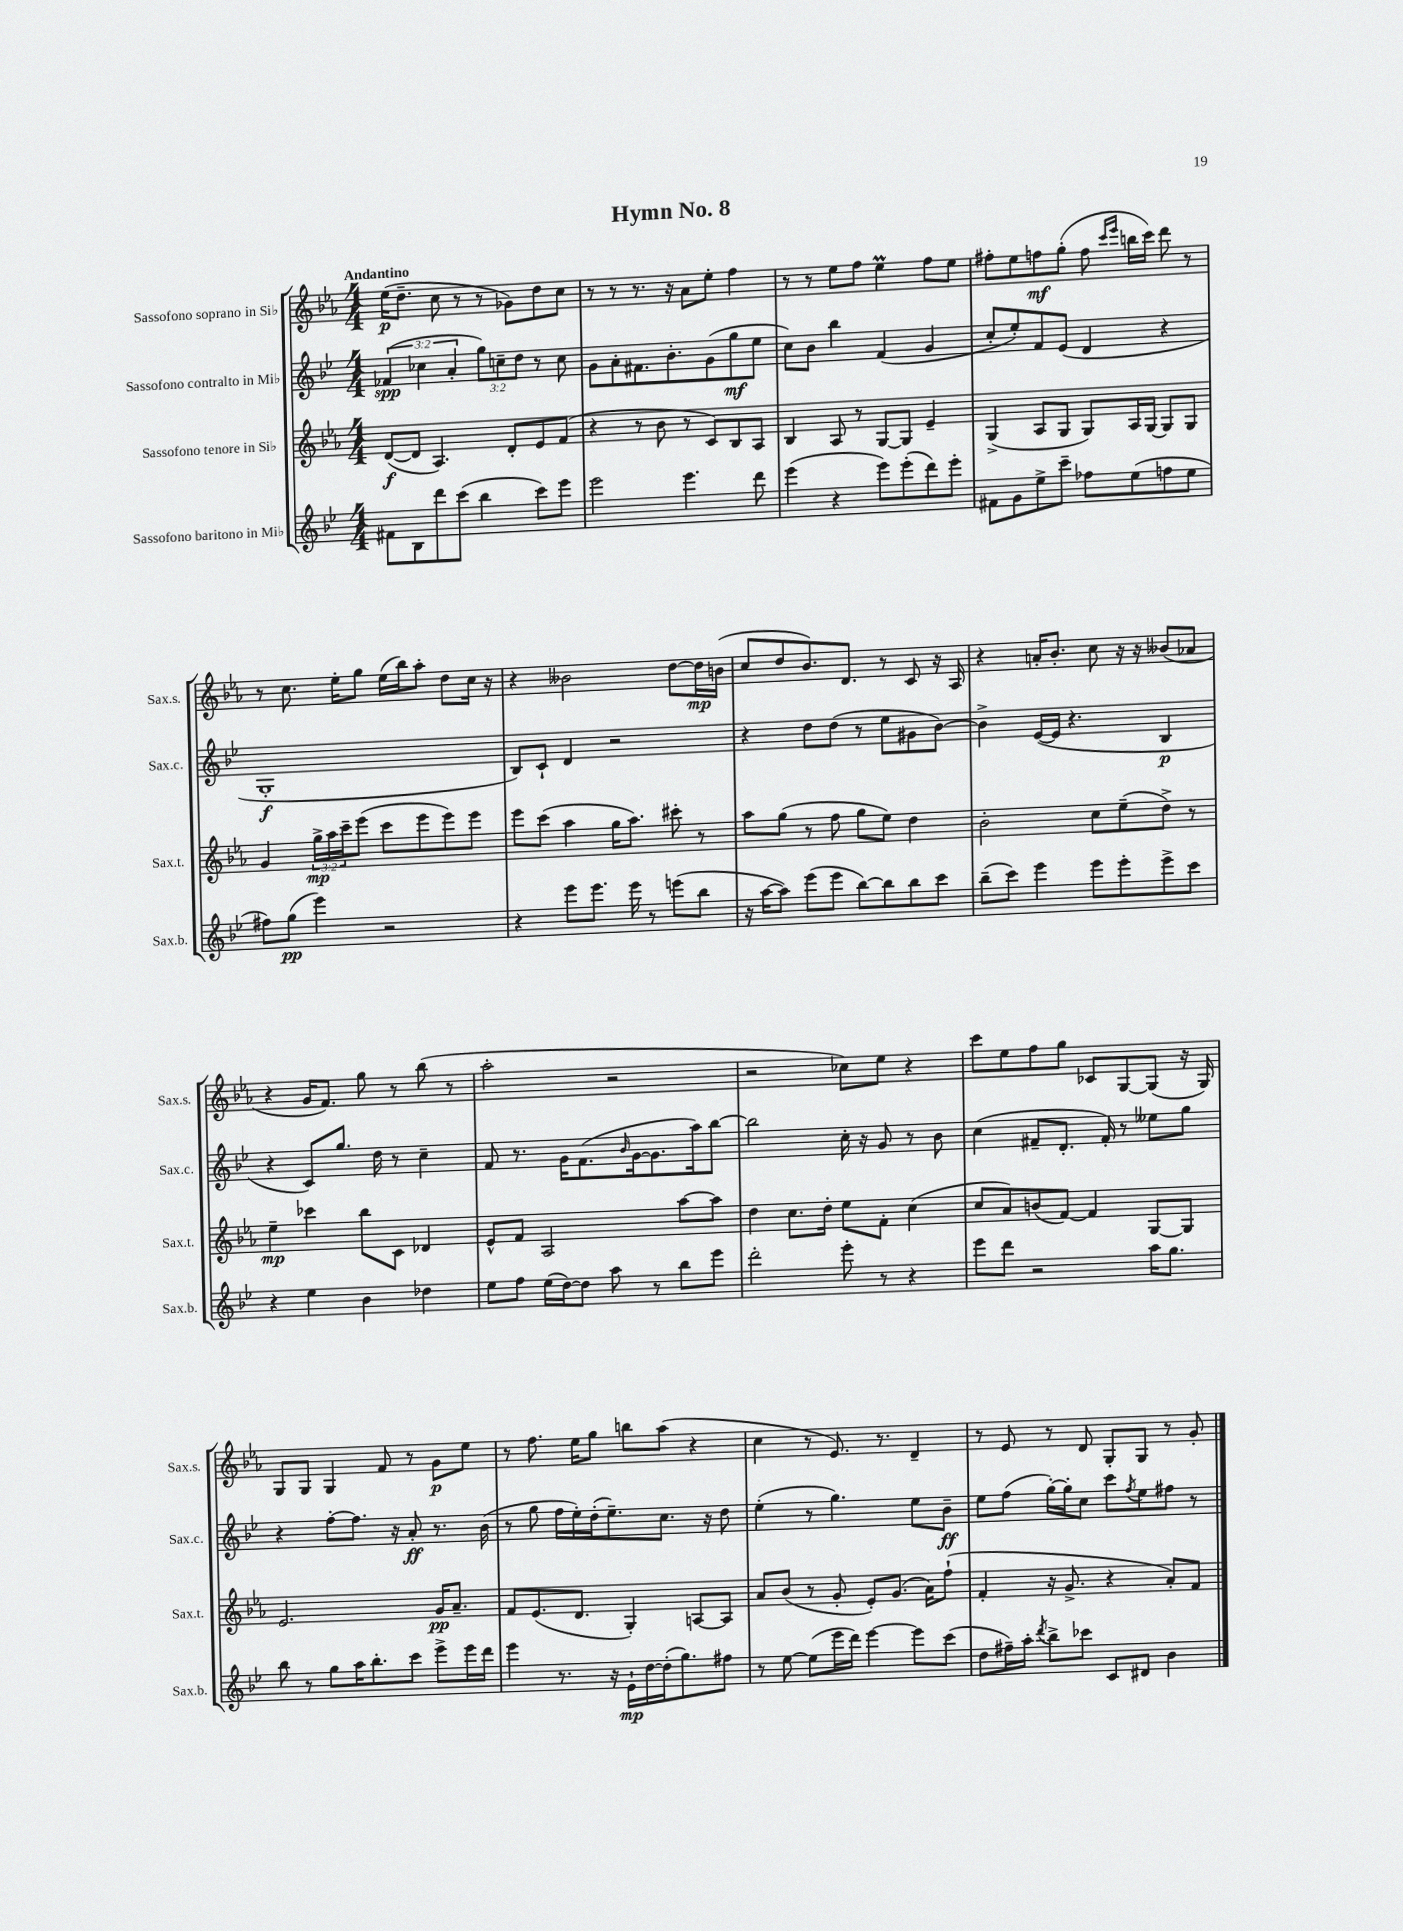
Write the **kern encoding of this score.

**kern	**kern	**kern	**kern
*staff4	*staff3	*staff2	*staff1
*clefG2	*clefG2	*clefG2	*clefG2
*k[b-e-]	*k[b-e-a-]	*k[b-e-]	*k[b-e-a-]
*M4/4	*M4/4	*M4/4	*M4/4
8f#	([8d	(6f-	(16ee-
.	.	.	8.dd~
8B-	8d]	.	.
.	.	6cc-	.
8ddd	4.A-)	.	8cc
.	.	6a'	.
(8ccc	.	.	8r
4bb-	.	12gg)	8r
.	.	12cc~	.
.	8d'	.	8g-)
.	.	12dd	.
8ccc)	8e-	8r	8dd
8eee-	(8f	8cc	8cc
=	=	=	=
2eee-	4r	8g	8r
.	.	8a'	8r
.	8r	8.f#	8.r
.	8b-	.	.
.	.	8.b-'	16r
4.eee-	8r	.	8a-
.	8c)	(8g	8ee-'
.	8B-	8gg	4ff
8ddd	8A-	8ee-	.
=	=	=	=
(4eee-	4B-	8cc)	8r
.	.	8b-	8r
4r	8A-	4bb-	8ee-
.	8r	.	8ff
8eee-)	[8G	(4f	4ee-
(8eee-'	8G]	.	.
8ddd)	4e-~	4g	8ff
8eee-'	.	.	8ee-
=	=	=	=
8f#	(4G^	8cc'	8ff#'
8g	.	8ee-')	8ee-
8ee-^	8A-	8f	8ff
8ccc~	8G	(8e-	(8gg'
8ff-	8G)	4d	8ff
.	.	.	16qqccc
.	.	.	16qqeee-
(8ee-	16A-	.	16bb
.	[16G	.	16ccc)
8ff	8G]	4r	8ddd
8ee-	8G	.	8r
=	=	=	=
8ff#)	4g	1G'	8r
(8gg	.	.	8.cc
4eee-)	24gg^	.	.
.	24aa-	.	.
.	.	.	16ee-'
.	24ccc~	.	.
.	(8eee-	.	8gg
2r	8ccc	.	(16ee-
.	.	.	16bb-)
.	8eee-	.	8aa-'
.	8eee-)	.	8dd
.	8eee-	.	16cc
.	.	.	16r
=	=	=	=
4r	8eee-	8B-)	4r
.	(8ccc	8c`	.
8eee-	4aa-	4d	2b--
8.eee-	.	.	.
.	16gg	2r	.
16eee-	8.aa-)	.	.
8r	.	.	.
(8eee	8ccc#'	.	[8dd
8bb-	8r	.	16dd]
.	.	.	(16b
=	=	=	=
16r	8aa-	4r	8cc
[16aa	.	.	.
8aa])	(8gg	.	8dd
(8eee-	8r	8dd	8.b-)
8eee-	8ff	(8dd	.
.	.	.	8.d
[8bb-)	8gg	8r	.
8bb-]	8ee-)	8ee-	8r
8bb-	4dd	8g#	8c
8ccc	.	[8b-)	16r
.	.	.	16A-
=	=	=	=
(8bb-~	2b-'	4b-^]	4r
8ccc)	.	.	.
4eee-	.	([16e-	16a'
.	.	16e-]	8.b-'
.	.	4.r	.
8eee-	8cc	.	8cc
8eee-'	(8ee-~	.	16r
.	.	.	16r
8eee-^	8dd^)	4B-	(8b--
8ccc	8r	.	8a-
=	=	=	=
4r	4ee-~	4r	4r
4ee-	4ccc-	8c)	16g
.	.	.	8.f)
.	.	8.gg	.
4b-	8bb-	.	8gg
.	.	16dd	.
.	8c	8r	8r
4dd-	4d-	4cc~	(8bb-
.	.	.	8r
=	=	=	=
8ee-	8e-^^	8f	2aa-'
8ff	8f	8.r	.
(16ee-	2A-	.	.
[16dd)	.	16g	.
8dd]	.	(8.f	.
8aa	.	.	2r
.	.	16qqb-	.
.	.	[16g	.
8r	.	8.g]	.
8bb-	[8aa-	.	.
.	.	16aa)	.
8eee-	8aa-]	[8bb-	.
=	=	=	=
2ddd'	4dd	2bb-]	2r
.	8.cc	.	.
.	16dd'	.	.
8eee-'	8ee-	16cc'	8cc-)
.	.	16r	.
8r	8f'	8g	8ee-
4r	(4cc	8r	4r
.	.	8b-	.
=	=	=	=
8eee-	8cc	(4cc	8ccc
8ddd	8a-)	.	8ee-
2r	(8b	8f#~	8ff
.	[8f)	8.d'	8gg
.	4f]	.	8c-
.	.	16f#')	.
.	.	8r	[8G
16aa	[8G	8ee--	(8G]
8.gg	.	.	.
.	8G]	8gg	16r
.	.	.	16G)
=	=	=	=
8bb-	2.e-	4r	8G
8r	.	.	8G
8gg	.	[8ff'	4G
16aa	.	8.ff]	.
8.bb-'	.	.	.
.	.	.	8f
.	.	16r	.
8ccc	.	8a'	8r
8eee-^	16g	8.r	8g
.	8.a-~	.	.
16eee-	.	.	8ee-
16ddd	.	(16b-	.
=	=	=	=
4eee-	8f	8r	8r
.	(8.e-	8gg	8.ff
8.r	.	16ff	.
.	8.d	16ee-')	16ee-
.	.	(16dd'	8gg
16r	.	8.ee-~)	.
16e-`	4G')	.	8bb
[16dd	.	.	.
(16dd']	.	8.cc	(8aa-
8.gg)	.	.	.
.	[8A	.	4r
.	.	16r	.
8ff#	8A]	8dd	.
=	=	=	=
8r	8a-	(4ee-'	4cc
[8ee-	(8b-	.	.
(8ee-]	8r	8r	8r
16eee-	8g'	4.gg)	8.e-)
16ddd)	.	.	.
[4eee-	8e-')	.	.
.	.	.	8.r
.	(8.g	.	.
8eee-]	.	8ee-	4d~
.	16a-)	.	.
(8ccc	(8ff`	8b-~	.
=	=	=	=
8dd	4f'	8ee-	8r
16ff#~)	.	(8ff	8e-
16aa'	.	.	.
8qddd	.	.	.
8bb-^	16r	[16gg')	8r
.	8.g^	16gg']	.
8ccc-	.	8cc	8d
8c	4r	8ccc	8G'
.	.	8qff	.
8d#	.	8ee-	8G
4b-	8a-')	8ff#	8r
.	8f	8r	8g'
==	==	==	==
*-	*-	*-	*-
